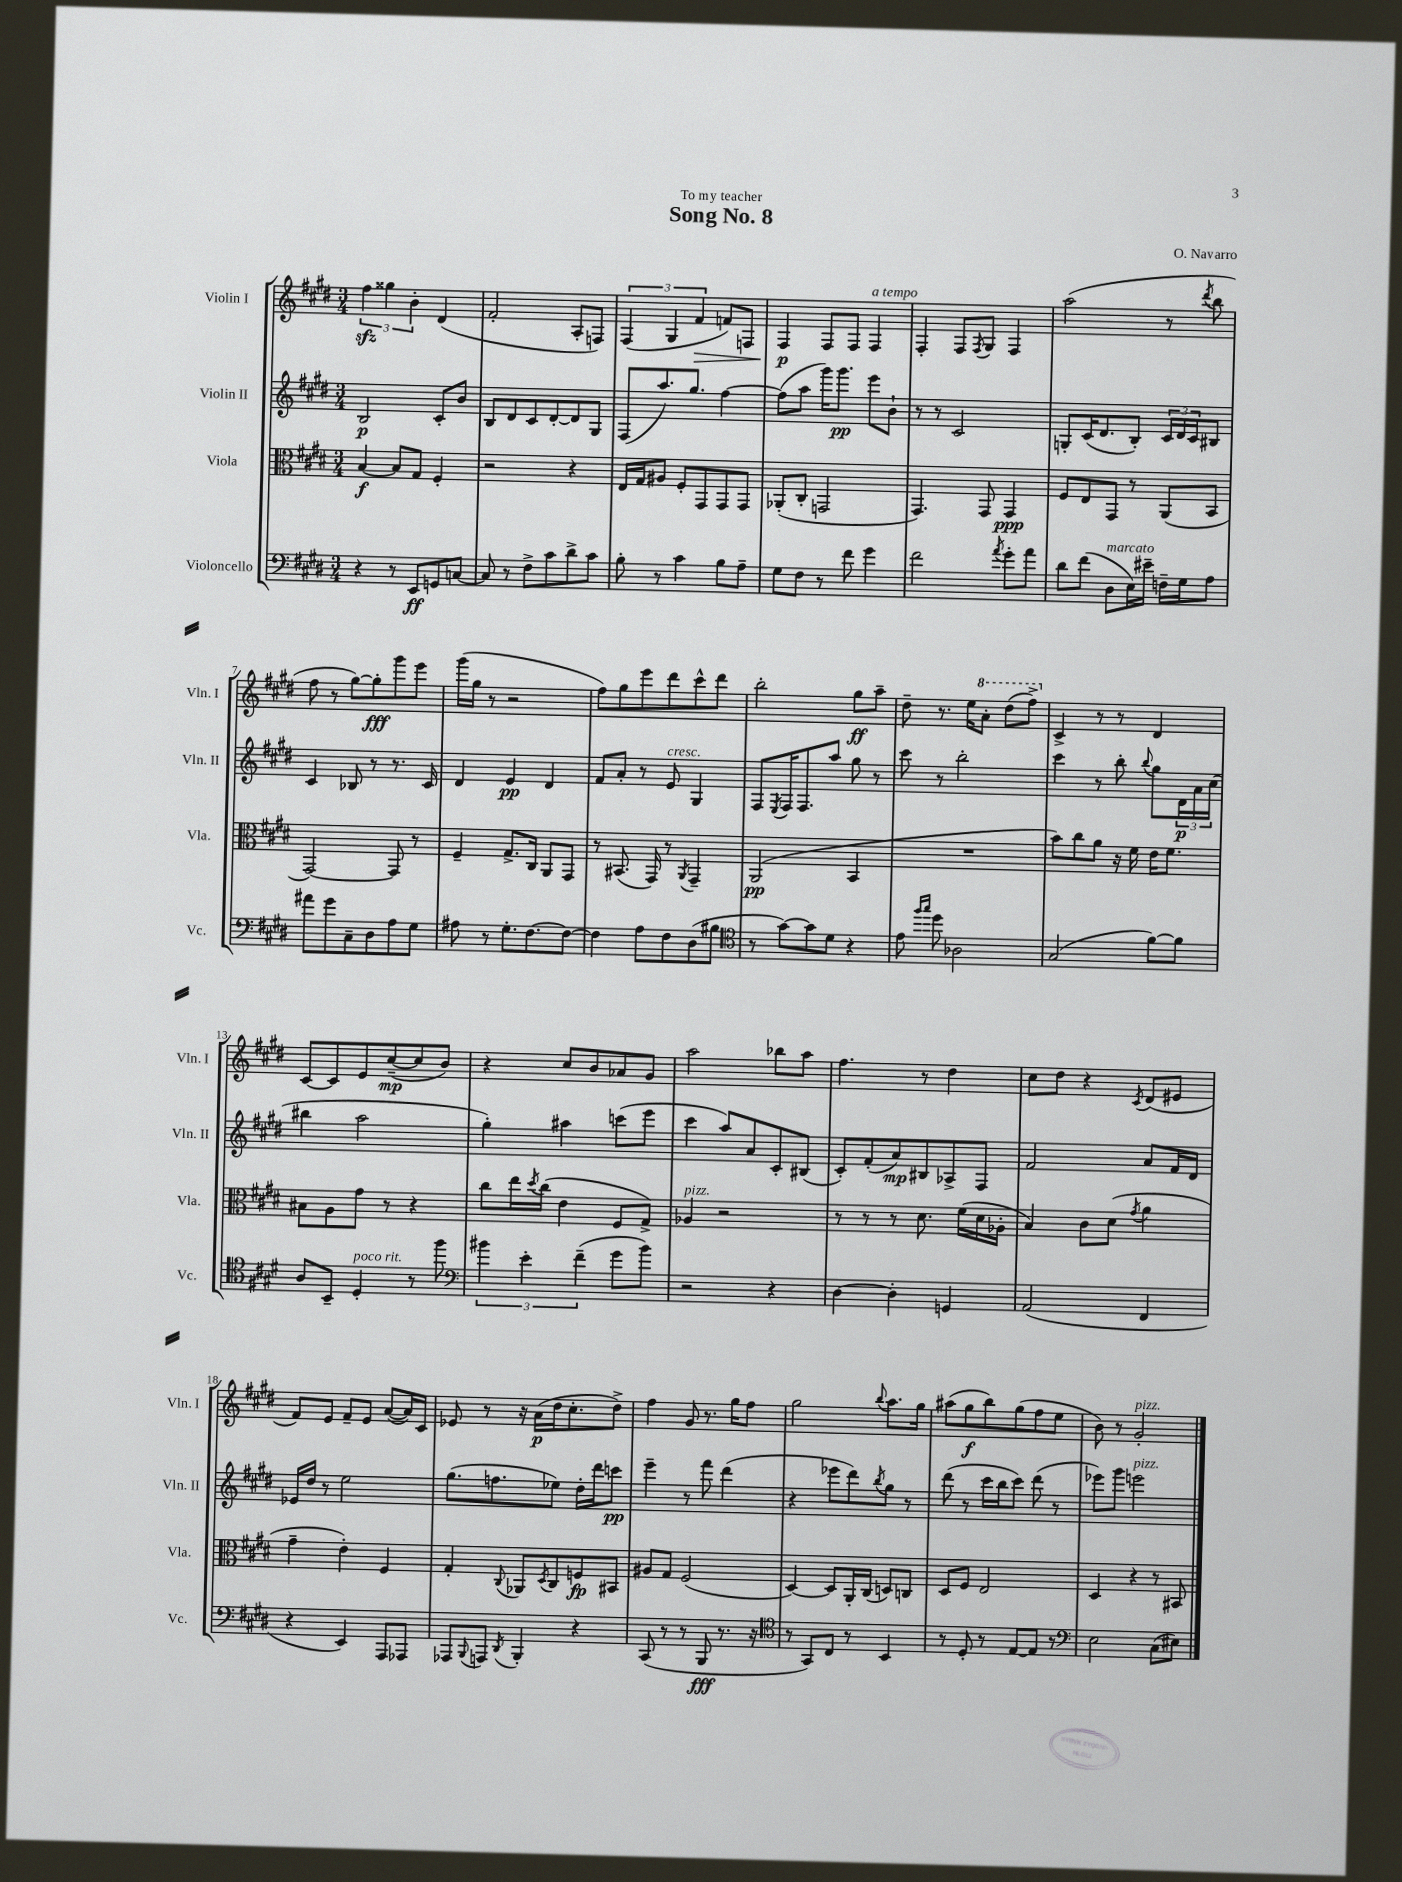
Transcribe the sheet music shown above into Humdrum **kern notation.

**kern	**dynam	**kern	**dynam	**kern	**dynam	**kern	**dynam
*part4	*part4	*part3	*part3	*part2	*part2	*part1	*part1
*staff4	*staff4	*staff3	*staff3	*staff2	*staff2	*staff1	*staff1
*I"Violoncello	*	*I"Viola	*	*I"Violin II	*	*I"Violin I	*
*I'Vc.	*	*I'Vla.	*	*I'Vln. II	*	*I'Vln. I	*
*clefF4	*	*clefC3	*	*clefG2	*	*clefG2	*
*k[f#c#g#d#]	*	*k[f#c#g#d#]	*	*k[f#c#g#d#]	*	*k[f#c#g#d#]	*
*M3/4	*	*M3/4	*	*M3/4	*	*M3/4	*
=1	=1	=1	=1	=1	=1	=1	=1
4r	.	[4B/	f	2B/	p	6ff#zz\	.
.	.	.	.	.	.	6gg##X\	.
8r	.	8B/L]	.	.	.	.	.
.	.	.	.	.	.	6b'\	.
8EE/L	ff	8G#/J	.	.	.	.	.
8GGn/	.	4F#'/	.	8c#'/L	.	(4d#/	.
[8Cn/J	.	.	.	8b/J	.	.	.
=2	=2	=2	=2	=2	=2	=2	=2
8C/]	.	2r	.	8B/L	.	2f#'/	.
8r	.	.	.	8d#/	.	.	.
8F#^\L	.	.	.	8c#/	.	.	.
8c#\	.	.	.	[8d#'/	.	.	.
8d#^\	.	4r	.	8d#/]	.	8A'/L	.
8c#\J	.	.	.	8G#/J	.	8Fn/J)	.
=3	=3	=3	=3	=3	=3	=3	=3
8B'\	.	16E/LL	.	(8F#/L	.	(6F#/	.
.	.	16G#/J	.	.	.	.	.
8r	.	8A#X/J	.	8.aa/)	.	.	.
.	.	.	.	.	.	6G#/	.
4c#\	.	8F#'/L	.	.	.	.	.
.	.	.	.	8.gg#/J	.	.	.
!	!	!	!	!	!	!	!LO:HP:b
.	.	.	.	.	.	6f#/	>
.	.	8GG#/	.	.	.	.	.
8B\L	.	8GG#/	.	[4ff#\	.	8fn/L)	.
8A~\J	.	8GG#/J	.	.	.	8Fn/J	.
=4	=4	=4	=4	=4	=4	=4	=4
8G#\L	.	(8AA-X'/L	.	(8ff#\L]	.	4F#/	p
8F#\J	.	8C#'/J	.	8aa\J	.	.	.
8r	.	2GGn/	.	16ggg#\KL)	.	8F#/L	]
.	.	.	.	8.ggg#\J	pp	.	.
8f#\	.	.	.	.	.	8F#/J	.
!	!	!	!	!	!	!LO:TX:a:i:t=a tempo	!
4g#\	.	.	.	8eee\L	.	4F#/	.
.	.	.	.	8b`\J	.	.	.
=5	=5	=5	=5	=5	=5	=5	=5
2f#\	.	4.GG#/)	.	8r	.	4F#'/	.
.	.	.	.	8r	.	.	.
.	.	.	.	2c#/	.	8F#/L	.
.	.	.	.	.	.	8qF#/	.
.	.	8GG#/	.	.	.	8G#/J	.
8qa/	.	.	.	.	.	.	.
8g#'\L	.	4GG#/	ppp	.	.	4F#/	.
8a\J	.	.	.	.	.	.	.
=6	=6	=6	=6	=6	=6	=6	=6
8d#\L	.	8F#/L	.	8Gn'/L	.	(2aa\	.
(8f#\J	.	8E/	.	(16c#/K	.	.	.
.	.	.	.	8.d#/	.	.	.
!LO:TX:a:i:t=marcato	!	!	!	!	!	!	!
8D#\L	.	8GG#/J	.	.	.	.	.
16E\L)	.	8r	.	8B'/J)	.	.	.
16e#X~\JJ	.	.	.	.	.	.	.
16Fn~\LL	.	(8AA/L	.	24c#/LL	.	8r	.
.	.	.	.	24d#/	.	.	.
16G#\J	.	.	.	.	.	.	.
.	.	.	.	24c#/J	.	.	.
.	.	.	.	.	.	8qddd#/	.
8A\J	.	8BB/J	.	8B#X/J	.	8bb\	.
!!LO:LB:g=z
=7	=7	=7	=7	=7	=7	=7	=7
8a#X\L	.	[2GG#/)	.	4c#/	.	8ff#\	.
8g#\	.	.	.	.	.	8r	.
8C#~\	.	.	.	8B-X/	.	[8gg#\L)	.
8D#\	.	.	.	8r	.	8gg#'\]	fff
8A\	.	8GG#/]	.	8.r	.	8ggg#\	.
8G#\J	.	8r	.	.	.	8eee\J	.
.	.	.	.	16c#/	.	.	.
=8	=8	=8	=8	=8	=8	=8	=8
8A#X\	.	4F#~/	.	4d#/	.	(16ggg#\LL	.
.	.	.	.	.	.	16gg#\JJ	.
8r	.	.	.	.	.	8r	.
8.G#'\L	.	8.G#^/L	.	4e/	pp	2r	.
[8.F#\	.	16C#/Jk	.	.	.	.	.
.	.	8AA/L	.	4d#/	.	.	.
8F#\J_	.	8GG#/J	.	.	.	.	.
=9	=9	=9	=9	=9	=9	=9	=9
4F#\]	.	8r	.	8f#/L	.	8ff#\L)	.
.	.	(8.BB#X/	.	8a'/J	.	8gg#\	.
8A\L	.	.	.	8r	.	8eee\	.
.	.	16GG#/)	.	.	.	.	.
!	!	!	!	!LO:TX:a:i:t=cresc.	!	!	!
8F#\	.	8r	.	8e/	.	8ddd#\	.
.	.	8qAA/	.	.	.	.	.
(8D#\	.	4GG#~/	.	4G#/	.	8ccc#^^\	.
8B#X\J	.	.	.	.	.	8ddd#\J	.
=10	=10	=10	=10	=10	=10	=10	=10
*clefC4	*	*	*	*	*	*	*
8r	.	(2AA/	pp	8F#/L	.	2bb'\	.
.	.	.	.	8qE/	.	.	.
[8g#\L)	.	.	.	16F#/K	.	.	.
.	.	.	.	8.F#/	.	.	.
8g#\]	.	.	.	.	.	.	.
8d#\J	.	.	.	8aa/J	.	.	.
4r	.	4BB/	.	8gg#\	.	8gg#\L	ff
.	.	.	.	8r	.	8aa~\J	.
=11	=11	=11	=11	=11	=11	=11	=11
8e\	.	2.r	.	8ccc#\	.	8dd#~\	.
16qqff#/LL	.	.	.	.	.	.	.
16qqgg#/JJ	.	.	.	.	.	.	.
8dd#\	.	.	.	8r	.	8.r	.
2A-X\	.	.	.	2bb'\	.	.	.
.	.	.	.	.	.	16ee\KL	.
*	*	*	*	*	*	*8va	*
.	.	.	.	.	.	8aa'\J	.
.	.	.	.	.	.	(8ddd#\L	.
.	.	.	.	.	.	8fff#^\J)	.
=12	=12	=12	=12	=12	=12	=12	=12
*	*	*	*	*	*	*X8va	*
(2G#/	.	8b\L)	.	4ccc#\	.	4c#^/	.
.	.	8cc#\	.	.	.	.	.
.	.	8a\J	.	8r	.	8r	.
.	.	16r	.	8bb'\	.	8r	.
.	.	16f#\	.	.	.	.	.
.	.	.	.	8qqbb/	.	.	.
[8f#\L)	.	16e\KL	.	8gg#\L	.	4d#/	.
.	.	8.f#\J	.	.	.	.	.
8f#\J]	.	.	.	24d#\L	p	.	.
.	.	.	.	24a\	.	.	.
.	.	.	.	(24cc#\JJ	.	.	.
!!LO:LB:g=z
=13	=13	=13	=13	=13	=13	=13	=13
8A/L	.	8B#X\L	.	4bb#X\	.	[8c#/L	.
8BB~/J	.	8A\	.	.	.	8c#/]	.
!LO:TX:a:i:t=poco rit.	!	!	!	!	!	!	!
4D#'/	.	8g#\J	.	2aa\	.	8e/	.
.	.	8r	.	.	.	([8cc#~/	mp
8r	.	4r	.	.	.	8cc#/]	.
8ff#\	.	.	.	.	.	8b/J)	.
=14	=14	=14	=14	=14	=14	=14	=14
*clefF4	*	*	*	*	*	*	*
6b#X\	.	8cc#\L	.	4gg#'\)	.	4r	.
.	.	16ee\L	.	.	.	.	.
6e'\	.	.	.	.	.	.	.
.	.	8qdd#/	.	.	.	.	.
.	.	(16cc#\JJ	.	.	.	.	.
.	.	4e\	.	4aa#X\	.	8cc#/L	.
(6f#~\	.	.	.	.	.	.	.
.	.	.	.	.	.	8b/	.
8g#\L	.	8F#/L	.	(8cccn\L	.	8a-X/	.
8b#\J)	.	8G#^/J)	.	8eee\J	.	8g#/J	.
=15	=15	=15	=15	=15	=15	=15	=15
!	!	!LO:TX:a:i:t=pizz.	!	!	!	!	!
2r	.	4A-X/	.	4ccc#\	.	2aa\	.
.	.	2r	.	8aa/L)	.	.	.
.	.	.	.	8a/	.	.	.
4r	.	.	.	8c#'/	.	8bb-X\L	.
.	.	.	.	(8B#X/J	.	8aa\J	.
=16	=16	=16	=16	=16	=16	=16	=16
[4D#\	.	8r	.	8c#'/L)	.	4.ff#\	.
.	.	8r	.	(8f#'/	.	.	.
4D#'\]	.	8r	.	8a/)	mp	.	.
.	.	8.d#\	.	8B#X/	.	8r	.
4GGn/	.	.	.	8A-X^/	.	4dd#\	.
.	.	(16f#\LL	.	.	.	.	.
.	.	16d#\	.	8F#/J	.	.	.
.	.	16A-X'\JJ	.	.	.	.	.
=17	=17	=17	=17	=17	=17	=17	=17
(2AA/	.	4B/)	.	2f#/	.	8cc#\L	.
.	.	.	.	.	.	8dd#\J	.
.	.	8c#\L	.	.	.	4r	.
.	.	(8d#\J	.	.	.	.	.
.	.	8qg#/	.	.	.	8qc#/	.
4FF#/	.	4a\	.	8a/L	.	(8d#/L	.
.	.	.	.	16f#/L	.	8e#X/J	.
.	.	.	.	16d#/JJ	.	.	.
!!LO:LB:g=z
=18	=18	=18	=18	=18	=18	=18	=18
4r	.	4g#~\	.	16e-X/LL	.	8f#/L)	.
.	.	.	.	16dd#/JJ	.	.	.
.	.	.	.	8r	.	8e/J	.
4EE/)	.	4e'\)	.	2ee\	.	8f#~/L	.
.	.	.	.	.	.	8e/J	.
8AAA/L	.	4F#/	.	.	.	([8a/L	.
8AAA-X/J	.	.	.	.	.	16a/L])	.
.	.	.	.	.	.	16c#/JJ	.
=19	=19	=19	=19	=19	=19	=19	=19
8AAA-X/L	.	4G#'/	.	(8.gg#\L	.	8e-X/	.
8qqBBB/	.	.	.	.	.	.	.
8AAAn/J	.	.	.	.	.	8r	.
.	.	.	.	8.ffn\	.	.	.
8qDD#/	.	8qqC#/	.	.	.	.	.
4BBB'/	.	8AA-X/L	.	.	.	16r	.
.	.	.	.	.	.	(16a\LL	p
.	.	8qD#/	.	.	.	.	.
.	.	8C#/	.	8ee-X\J)	.	16dd#\J	.
.	.	.	.	.	.	8.cc#'\	.
4r	.	8Fn/	fp	16dd#'\LL	.	.	.
.	.	.	.	16ddd#\J	.	.	.
.	.	8BB#X/J	.	8cccn\J	pp	8dd#^\J)	.
=20	=20	=20	=20	=20	=20	=20	=20
(8CC#/	.	8A#X/L	.	4eee~\	.	4ff#\	.
8r	.	8G#/J	.	.	.	.	.
8r	.	(2F#/	.	8r	.	8g#/	.
8BBB/	fff	.	.	8fff#\	.	8.r	.
8.r	.	.	.	(4ddd#\	.	.	.
.	.	.	.	.	.	16gg#\KL	.
.	.	.	.	.	.	8ff#\J	.
16r	.	.	.	.	.	.	.
=21	=21	=21	=21	=21	=21	=21	=21
*clefC4	*	*	*	*	*	*	*
8r	.	[4D#/)	.	4r	.	2gg#\	.
8GG#/L)	.	.	.	.	.	.	.
8C#/J	.	8D#/L]	.	8eee-X\L	.	.	.
8r	.	16AA'/L	.	8ddd#\)	.	.	.
.	.	(16C#/JJ	.	.	.	.	.
.	.	.	.	8qbb/	.	8qqbb/	.
4BB/	.	8Dn/L)	.	8gg#\J	.	8.aa\L	.
.	.	8Cn/J	.	8r	.	.	.
.	.	.	.	.	.	16gg#\Jk	.
=22	=22	=22	=22	=22	=22	=22	=22
8r	.	8D#/L	.	(8ddd#\	.	(8aa#X\L	.
8D#'/	.	8F#/J	.	8r	.	8gg#\	f
8r	.	2E/	.	16ccc#\LL	.	8bb\)	.
.	.	.	.	16bb\J	.	.	.
[8E/L	.	.	.	8ccc#\J)	.	(8gg#\	.
8E/J]	.	.	.	(8ddd#\	.	8ff#\	.
8r	.	.	.	8r	.	8ee\J	.
=23	=23	=23	=23	=23	=23	=23	=23
*clefF4	*	*	*	*	*	*	*
2E\	.	4D#/	.	8eee-X\L)	.	8b\)	.
.	.	.	.	8ggg#\J	.	8r	.
!	!	!	!	!	!	!LO:TX:a:i:t=pizz.	!
!	!	!	!	!LO:TX:a:i:t=pizz.	!	!	!
.	.	4r	.	2eeen\	.	2g#'/	.
(8C#\L	.	8r	.	.	.	.	.
8E#X\J)	.	8BB#X/	.	.	.	.	.
==	==	==	==	==	==	==	==
*-	*-	*-	*-	*-	*-	*-	*-
